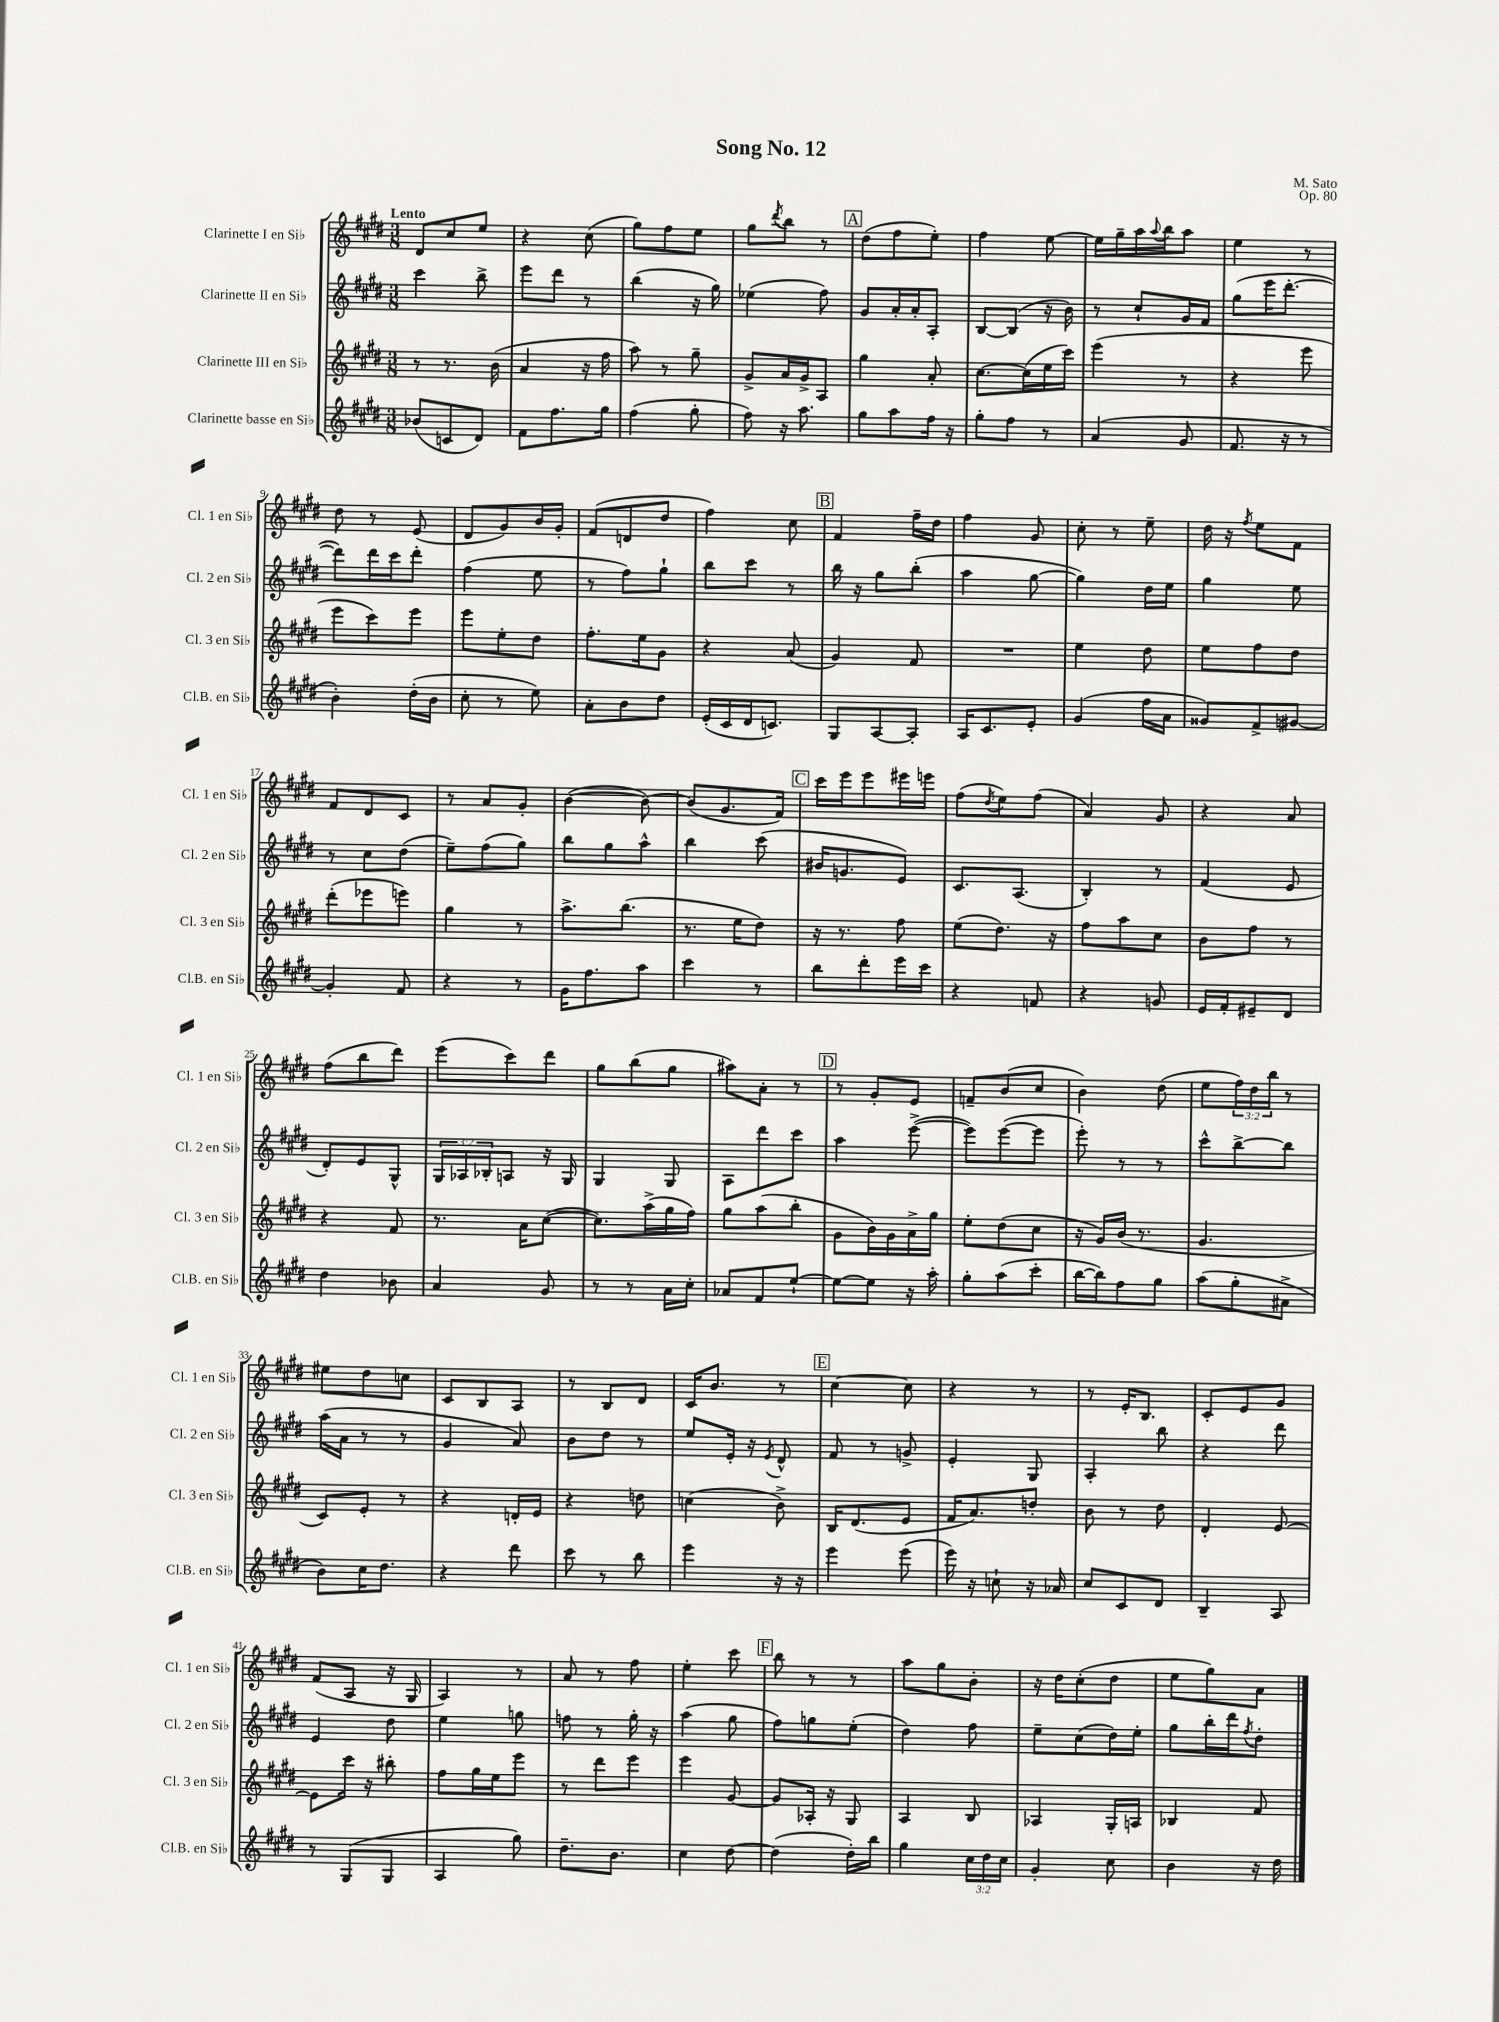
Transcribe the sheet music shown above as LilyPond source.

\header { title = "Song No. 12" composer = "M. Sato" opus = "Op. 80" }
<<
\new StaffGroup <<
\new Staff = "s0" \with { instrumentName = "Clarinette I en Sib" shortInstrumentName = "Cl. 1 en Sib" } {
    \clef treble \key e \major \numericTimeSignature \time 3/8 \override Staff.TupletNumber.text = #tuplet-number::calc-fraction-text \tempo "Lento"
    dis'8 cis''8 e''8 |
    r4 cis''8( |
    gis''8) fis''8 e''8 |
    gis''8 \acciaccatura { dis'''8 } b''8 r8 |
    \mark \markup { \box "A" } dis''8( fis''8 e''8-.) |
    fis''4 e''8~ |
    e''16 gis''16-- a''16 \appoggiatura { a''8 } b''16 a''8 |
    e''4 r8 |
    dis''8 r8 e'8( |
    dis'8 gis'8) b'16 gis'16-. |
    fis'8( d'8 dis''8 |
    fis''4) cis''8 |
    \mark \markup { \box "B" } fis'4 fis''16-- dis''16 |
    fis''4 gis'8 |
    cis''8-. r8 e''8-- |
    dis''16 r16 \acciaccatura { fis''8 } e''8 fis'8 |
    fis'8 dis'8 cis'8 |
    r8 a'8 gis'8-. |
    b'4~( b'8~) |
    b'8( gis'8. fis'16) |
    \mark \markup { \box "C" } cis'''16 e'''16 e'''8 eis'''16 e'''16 |
    fis''8( \acciaccatura { dis''8 } e''8) fis''8( |
    a'4) gis'8 |
    r4 a'8 |
    fis''8( b''8 dis'''8) |
    e'''8( cis'''8) dis'''8 |
    gis''8 b''8( gis''8 |
    ais''8) a'8-. r8 |
    \mark \markup { \box "D" } r8 gis'8-. e'8 |
    f'8-- b'8( cis''8 |
    b'4) dis''8( |
    e''8 \tuplet 3/2 { fis''16) dis''16 b''16 } r8 |
    eis''8 dis''8 c''8 |
    cis'8 b8 a8 |
    r8 b8 dis'8 |
    cis'16 b'8. r8 |
    \mark \markup { \box "E" } cis''4~ cis''8 |
    r4 r8 |
    r8 e'16-. b8. |
    cis'8-. e'8 gis'8 |
    fis'8( a8 r16 gis16 |
    a4) r8 |
    a'8 r8 fis''8 |
    e''4-. cis'''8 |
    \mark \markup { \box "F" } b''8 r8 r8 |
    a''8 gis''8 b'8-. |
    r16 dis''16 cis''8-.( dis''8 |
    e''8 gis''8) a'8 \bar "|." |
}
\new Staff = "s1" \with { instrumentName = "Clarinette II en Sib" shortInstrumentName = "Cl. 2 en Sib" } {
    \clef treble \key e \major \numericTimeSignature \time 3/8 \override Staff.TupletNumber.text = #tuplet-number::calc-fraction-text
    cis'''4 b''8-> |
    e'''8 dis'''8 r8 |
    b''4( r16 gis''16) |
    ees''4( fis''8) |
    \mark \markup { \box "A" } gis'8 a'16-. a'16-. a8-. |
    b8~ b8( r16 b'16) |
    r8 cis''8-! gis'16 fis'16 |
    gis''8( e'''16 dis'''8.~-. |
    dis'''8) dis'''16 cis'''16 dis'''8-. |
    fis''4( e''8 |
    r8 fis''8) gis''8-! |
    b''8 cis'''8 r8 |
    \mark \markup { \box "B" } b''16 r16 gis''8 b''8-.( |
    a''4 gis''8~ |
    gis''4) dis''16 e''16 |
    gis''4 e''8 |
    r8 cis''8 dis''8( |
    e''8--) fis''8( gis''8) |
    b''8 gis''8 a''8-^ |
    b''4 cis'''8( |
    \mark \markup { \box "C" } bis'16 g'8. e'8) |
    cis'8. a8.( |
    b4-.) r8 |
    fis'4( e'8 |
    dis'8-.) e'8 gis8-^ |
    \tuplet 3/2 { gis16 aes16 bes16-. } a8 r16 gis16 |
    gis4 gis8 |
    a8 dis'''8 cis'''8 |
    \mark \markup { \box "D" } a''4 e'''8~->( |
    e'''8) e'''8~( e'''8 |
    e'''8-.) r8 r8 |
    cis'''8-^ b''8~-> b''8 |
    a''16( a'16 r8 r8 |
    gis'4 a'8) |
    b'8 dis''8 r8 |
    e''8 e'16-. r16 \acciaccatura { e'8 } dis'8-^ |
    \mark \markup { \box "E" } fis'8 r8 g'8-> |
    e'4-. gis8 |
    a4-. b''8 |
    r4 dis'''8 |
    e'4 dis''8 |
    e''4 g''8 |
    f''8 r8 gis''16-. r16 |
    a''4( gis''8 |
    \mark \markup { \box "F" } fis''8) g''8 e''8-.( |
    dis''4) fis''8 |
    e''8-- cis''8( dis''16) e''16-. |
    gis''8 b''16-. dis'''16 \acciaccatura { fis''8 } dis''8-. \bar "|." |
}
\new Staff = "s2" \with { instrumentName = "Clarinette III en Sib" shortInstrumentName = "Cl. 3 en Sib" } {
    \clef treble \key e \major \numericTimeSignature \time 3/8
    r8 r8. b'16( |
    a'4 r16 fis''16 |
    a''8) r8 gis''8-- |
    gis'8-> a'16 gis'16-> a8 |
    \mark \markup { \box "A" } gis''4 a'8-. |
    cis''8.~ cis''16( e''16 cis'''16) |
    e'''4( r8 |
    r4 e'''8 |
    e'''8 cis'''8) e'''8 |
    e'''8 e''8-. dis''8 |
    fis''8.-. e''16 gis'8 |
    r4 a'8( |
    \mark \markup { \box "B" } gis'4) fis'8 |
    R4. |
    e''4 dis''8 |
    e''8 fis''8 dis''8 |
    dis'''8-.( ees'''8 e'''8) |
    gis''4 r8 |
    a''8.-> b''8.( |
    r8. e''16 dis''8) |
    \mark \markup { \box "C" } r16 r8. fis''8 |
    e''8( dis''8.) r16 |
    fis''8 a''8 cis''8 |
    b'8 fis''8 r8 |
    r4 fis'8 |
    r8. a'16 cis''8~( |
    cis''8.) a''16->( gis''16 fis''16) |
    gis''8 a''8( b''8-. |
    \mark \markup { \box "D" } gis'8 b'16) gis'16 a'16-> gis''16 |
    e''8-. dis''8( cis''8 |
    r16 gis'16) b'16( r8. |
    gis'4. |
    cis'8) e'8-. r8 |
    r4 d'16-. e'16 |
    r4 d''8 |
    c''4( b'8->) |
    \mark \markup { \box "E" } b16 dis'8.( e'8 |
    fis'16 a'8.) d''8-. |
    b'8 r8 dis''8 |
    dis'4-. e'8~ |
    e'8 cis'''16 r16 bis''8-. |
    fis''8 gis''16 e''16 e'''8 |
    r8 dis'''8 e'''8 |
    e'''4 gis'8~ |
    \mark \markup { \box "F" } gis'8 aes16-. r16 gis8 |
    a4 b8 |
    aes4 gis16-. a16 |
    bes4 fis'8 \bar "|." |
}
\new Staff = "s3" \with { instrumentName = "Clarinette basse en Sib" shortInstrumentName = "Cl.B. en Sib" } {
    \clef treble \key e \major \numericTimeSignature \time 3/8 \override Staff.TupletNumber.text = #tuplet-number::calc-fraction-text
    bes'8( c'8 dis'8) |
    fis'8 fis''8. gis''16 |
    fis''4( gis''8-. |
    fis''8) r16 a''8. |
    \mark \markup { \box "A" } gis''8 a''8 fis''16 r16 |
    gis''8-. fis''8 r8 |
    a'4( gis'8 |
    fis'8. r16 r8 |
    b'4-.) dis''16-.( b'16 |
    cis''8-. r8 e''8) |
    a'8-. b'8 dis''8 |
    e'16-.( cis'16 dis'16 c'8.) |
    \mark \markup { \box "B" } gis8 a8~ a8-. |
    a16 cis'8. e'8-. |
    gis'4( fis''16 a'16 |
    gisis'8) fis'8-> gis'8~ |
    gis'4-. fis'8 |
    r4 r8 |
    gis'16 fis''8. a''8 |
    cis'''4 r8 |
    \mark \markup { \box "C" } b''8 dis'''8-. e'''16 cis'''16 |
    r4 f'8 |
    r4 g'8 |
    e'16 fis'16-. eis'8-- dis'8 |
    dis''4 bes'8 |
    a'4 gis'8 |
    r8 r8 a'16 cis''16-. |
    aes'8 fis'8 e''8~-! |
    \mark \markup { \box "D" } e''8~ e''8 r16 a''16-. |
    gis''8-. a''8( cis'''8-. |
    b''16~ b''16) fis''8 gis''8 |
    a''8( gis''8-. ais'8-> |
    b'8) cis''16 dis''8. |
    r4 dis'''8 |
    cis'''8 r8 b''8 |
    e'''4 r16 r16 |
    \mark \markup { \box "E" } e'''4 e'''8( |
    e'''16) r16 c''8-! r16 aes'16 |
    cis''8 cis'8 dis'8 |
    b4-- a8 |
    r8 gis8( gis8 |
    a4 gis''8) |
    dis''8.-- b'8. |
    cis''4 dis''8~ |
    \mark \markup { \box "F" } dis''4( dis''16-.) b''16 |
    gis''4 \tuplet 3/2 { cis''16 dis''16 cis''16 } |
    gis'4-. cis''8 |
    b'4 r16 dis''16 \bar "|." |
}
>>
>>
